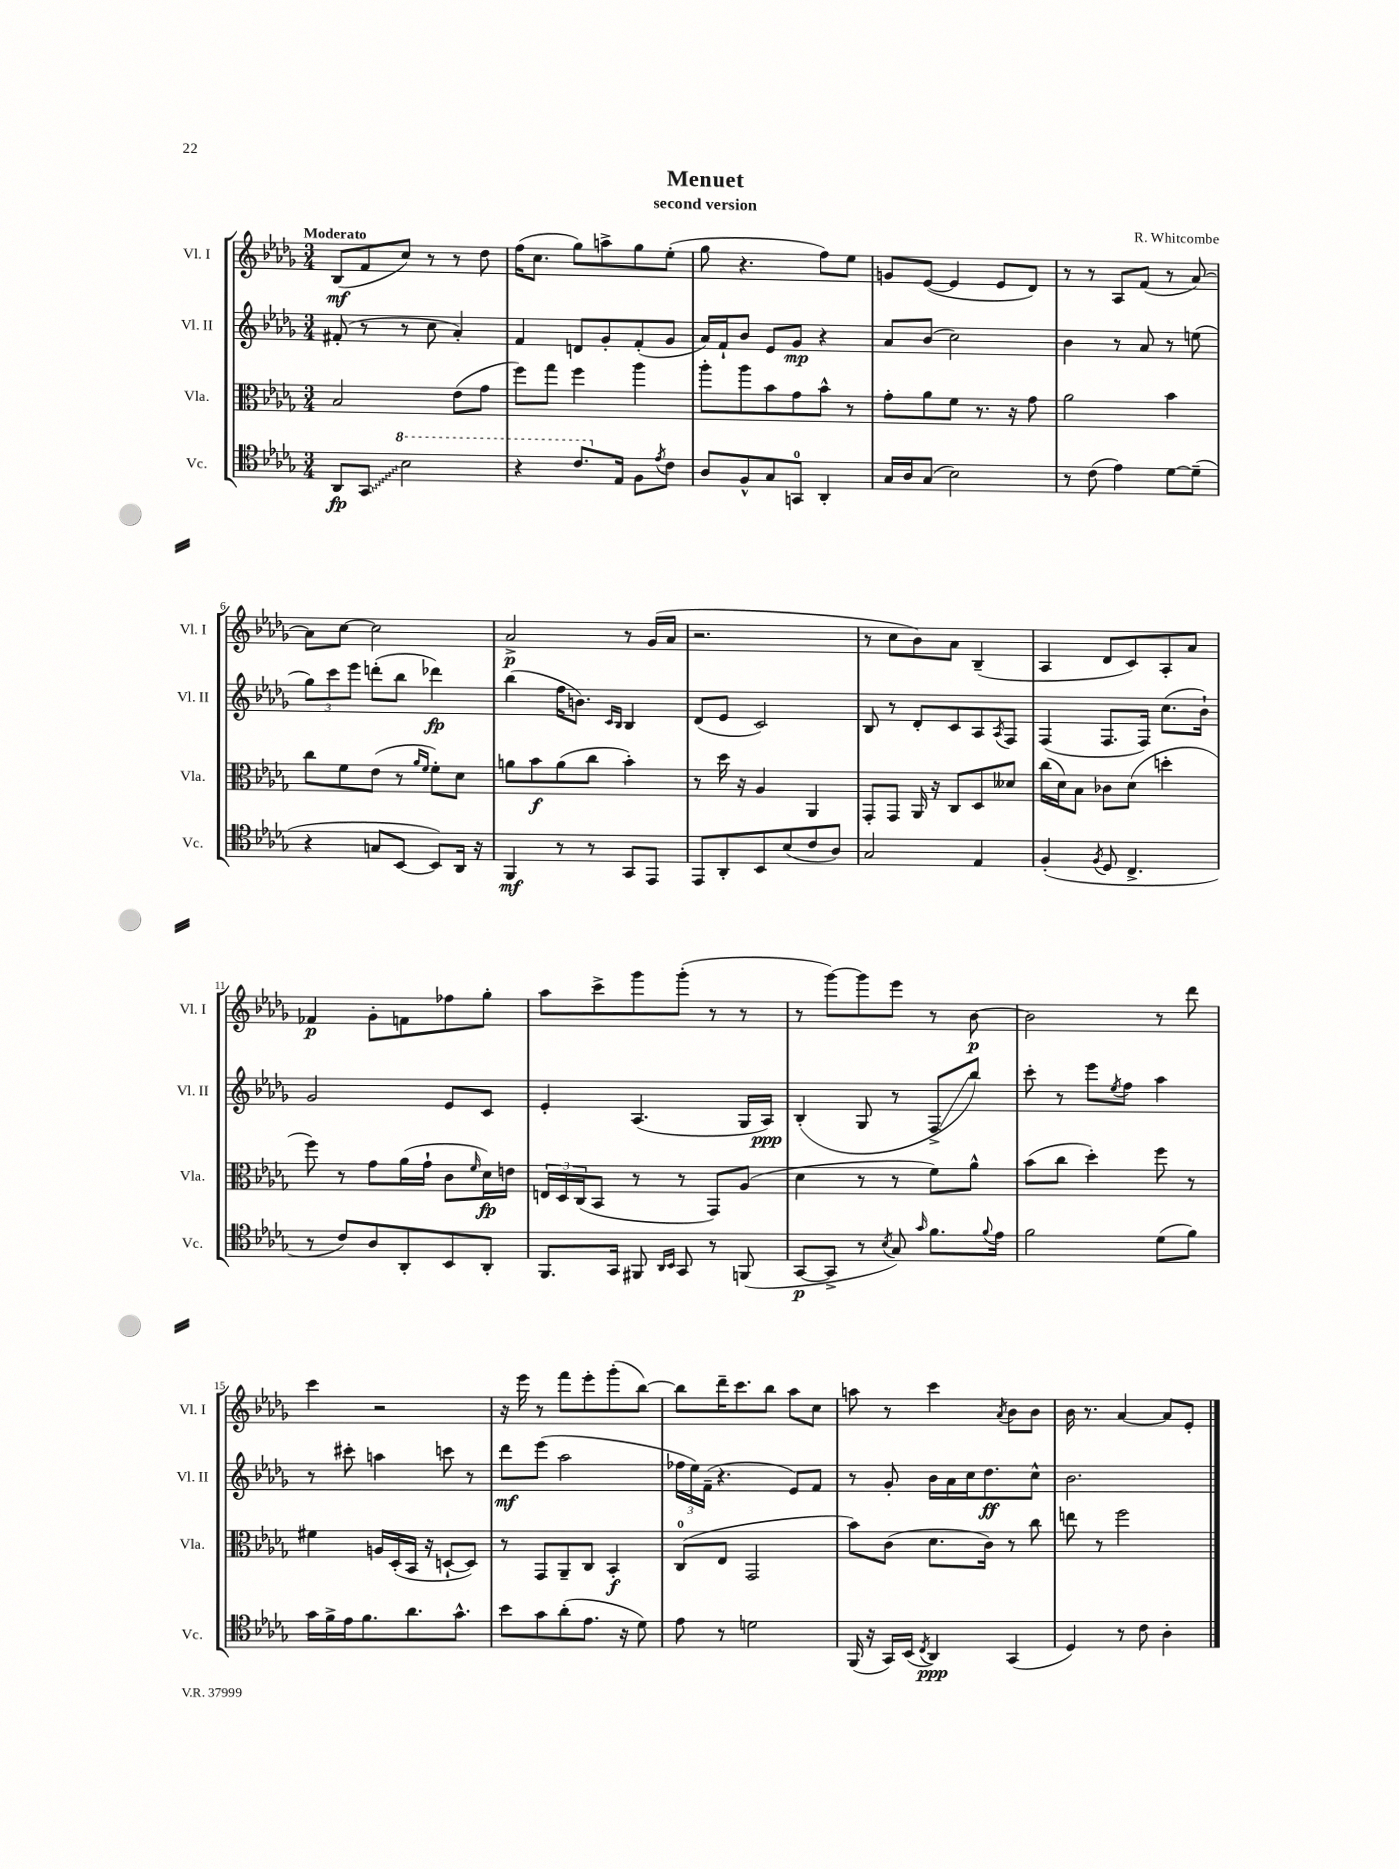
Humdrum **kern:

**kern	**kern	**kern	**kern
*staff4	*staff3	*staff2	*staff1
*clefC4	*clefC3	*clefG2	*clefG2
*k[b-e-a-d-g-]	*k[b-e-a-d-g-]	*k[b-e-a-d-g-]	*k[b-e-a-d-g-]
*M3/4	*M3/4	*M3/4	*M3/4
8AA-/L	2B-/	(8f#'/	(8B-/L
8GG-/J	.	8r	8f/
2b-\	.	8r	8cc/J)
.	.	8cc\	8r
.	(8e-\L	4a-'/)	8r
.	8g-\J	.	8dd-\
=	=	=	=
4r	8ff\L)	4f/	(16ff\LK
.	.	.	8.cc\J
.	8gg-\J	.	.
8.cc/L	4ff\	8d/L	8gg-\L)
.	.	8g-'/	8aa^\
16E-/Jk	.	.	.
8F\L	4aa-\	(8f'/	8gg-\
8qe-/	.	.	.
8c\J	.	8g-/J	(8ee-'\J
=	=	=	=
8A-/L	8aa-'\L	16a-/LL)	8gg-\
.	.	16f`/J	.
8F^^/	8aa-\	8b-/J	4.r
8G-/	8b-\	8e-/L	.
8GG/J	8g-\	8g-/J	.
4AA-'/	8b-^^\J	4r	8ff\L)
.	8r	.	8ee-\J
=	=	=	=
16G-/LL	8g-'\L	8a-/L	8g/L
16A-/J	.	.	.
(8G-/J	8a-\	(8b-/J	([8e-/J
2B-\)	8f\J	2cc\)	4e-/]
.	8.r	.	.
.	.	.	8e-/L
.	16r	.	.
.	8g-\	.	8d-/J)
=	=	=	=
8r	2a-\	4b-\	8r
(8c\	.	.	8r
4e-\)	.	8r	8A-/L
.	.	8a-/	(8f/J
[8d-\L	4b-\	8r	8r
(8d-~\]J	.	(8ee\	[8a-/)
=	=	=	=
4r	8cc\L	12gg-\L)	8a-\]L
.	.	12ccc\	.
.	8f\	.	[8cc\J
.	.	12eee-\J	.
8G/L	(8e-\J	(8ddd'\L	2cc\]
[8BB-/J	8r	8bb-\J	.
.	16qqa-/LL	.	.
.	16qqf/JJ	.	.
8BB-/]L)	8f'\L)	4ddd-\)	.
16AA-/Jk	8d-\J	.	.
16r	.	.	.
=	=	=	=
4FF/	8a\L	(4bb-\	2a-^/
.	8b-\	.	.
8r	(8a\	16ff\LK	.
.	.	8.b\J)	.
8r	8cc\J	.	.
.	.	16qqc/LL	.
.	.	16qqB-/JJ	.
8GG-/L	4b-'\)	4B-/	8r
8EE-/J	.	.	(16g-/LL
.	.	.	16a-/JJ
=	=	=	=
8EE-/L	8r	(8d-/L	2.r
8AA-'/	16dd-\	8e-/J	.
.	16r	.	.
8BB-/	4A-/	2c/)	.
(8B-/	.	.	.
8c/	4AA-/	.	.
8A-/J)	.	.	.
=	=	=	=
2G-/	8GG-'/L	8B-/	8r
.	8GG-/J	8r	8cc\L
.	16AA-/	8d-'/L	8b-\)
.	16r	.	.
.	8C/L	8c/	8a-\J
4E-/	8D-/	8A-/	(4B-~/
.	.	8qA-/	.
.	8d--/J	8F/J	.
=	=	=	=
(4F'/	(16cc\LL	(4F/	4A-/
.	16d-\J)	.	.
.	8B-\J	.	.
8qF/	.	.	.
8D-/	8c-\L	8.F/L	8d-/L
4.C^/	(8d-\J	.	8c/)
.	.	16F/Jk)	.
.	4dd'\	(8.cc\L	8A-'/
.	.	.	8a-/J
.	.	16b-`\Jk)	.
=	=	=	=
8r	8ff\)	2g-/	4f-/
8c/L)	8r	.	.
8A-/	8g-\L	.	8g-'\L
8AA-'/	(16a-\L	.	8f\
.	16g-`\JJ	.	.
8BB-/	8c\L	8e-/L	8ff-\
.	16qqf/	.	.
8AA-'/J	16d-\L)	8c/J	8gg-'\J
.	16e\JJ	.	.
=	=	=	=
8.FF/L	24E/LL	4e-'/	8aa-\L
.	24D-/	.	.
.	(24C/J	.	.
.	8BB-/J	.	8ccc^\
16GG-/Jk	.	.	.
8FF#/	8r	(4.A-/	8ggg-\
16qqAA-/LL	.	.	.
16qqBB-/JJ	.	.	.
8GG-/	8r	.	(8ggg-'\J
8r	8GG-/L)	.	8r
(8FF/	(8A-/J	16G-/LL	8r
.	.	16A-/JJ)	.
=	=	=	=
[8GG-/L	4d-\	(4B-'/	8r
8GG-^/]J	.	.	[8ggg-\L)
8r	8r	8G-/	8ggg-\]
8qB-/	.	.	.
8G-/)	8r	8r	8eee-\J
16qqg-/	.	.	.
8.f\L	8f\L)	8F^/L	8r
.	8a-^^\J	8bb-/J)	[8b-\
8qqf/	.	.	.
16e-\Jk	.	.	.
=	=	=	=
2f\	(8b-\L	8ccc'\	2b-\]
.	8cc\J	8r	.
.	4dd-'\)	8eee-\L	.
.	.	8qee-/	.
.	.	8ff\J	.
(8d-\L	8ff\	4aa-\	8r
8f\J)	8r	.	8ddd-\
=	=	=	=
16g-\LL	4f#\	8r	4ccc\
16f^\	.	.	.
16e-\J	.	8ccc#'\	.
8.f\	.	.	.
.	16A/LL	4aa\	2r
.	(16D-'/	.	.
8.a-\	16BB-/JJ	.	.
.	16r	.	.
.	[8D`/L	8ccc\	.
8.g-^^\J	.	.	.
.	8D/]J)	8r	.
=	=	=	=
8b-\L	8r	8ddd-\L	16r
.	.	.	16eee-\
8g-\	8GG-/L	(8eee-\J	8r
(8a-'\	8AA-~/	2aa-\	8fff\L
8.e-\J	8C/J	.	8eee-'\
.	4BB-'/	.	(8ggg-'\
16r	.	.	.
8d-\)	.	.	[8bb-\J)
=	=	=	=
8e-\	(8C/L	24ff-\LL	8bb-\]L
.	.	24ee-\)	.
.	.	(24f~\JJ	.
8r	8E-/J	4.r	16ddd-~\K
.	.	.	8.ccc\
2d\	2GG-/	.	.
.	.	.	8bb-\J
.	.	8e-/L)	8aa-\L
.	.	8f/J	8cc\J
=	=	=	=
(16FF/	8b-\L)	8r	8aa\
16r	.	.	.
16GG-/LL)	(8c\J	8g-'/	8r
(16BB-/JJ	.	.	.
8qC/	.	.	.
4AA-/)	8.d-\L	16b-\LL	4ccc\
.	.	16a-\	.
.	.	16cc\J	.
.	16c\Jk)	8.dd-\	.
.	.	.	8qa-/
(4GG-/	8r	.	8b-\L
.	8cc\	8cc^^\J	8b-\J
=	=	=	=
4D-/)	8ee\	2.b-\	16b-\
.	.	.	8.r
.	8r	.	.
8r	2ff\	.	[4a-/
8c\	.	.	.
4A-'\	.	.	8a-/]L
.	.	.	8e-'/J
==	==	==	==
*-	*-	*-	*-
